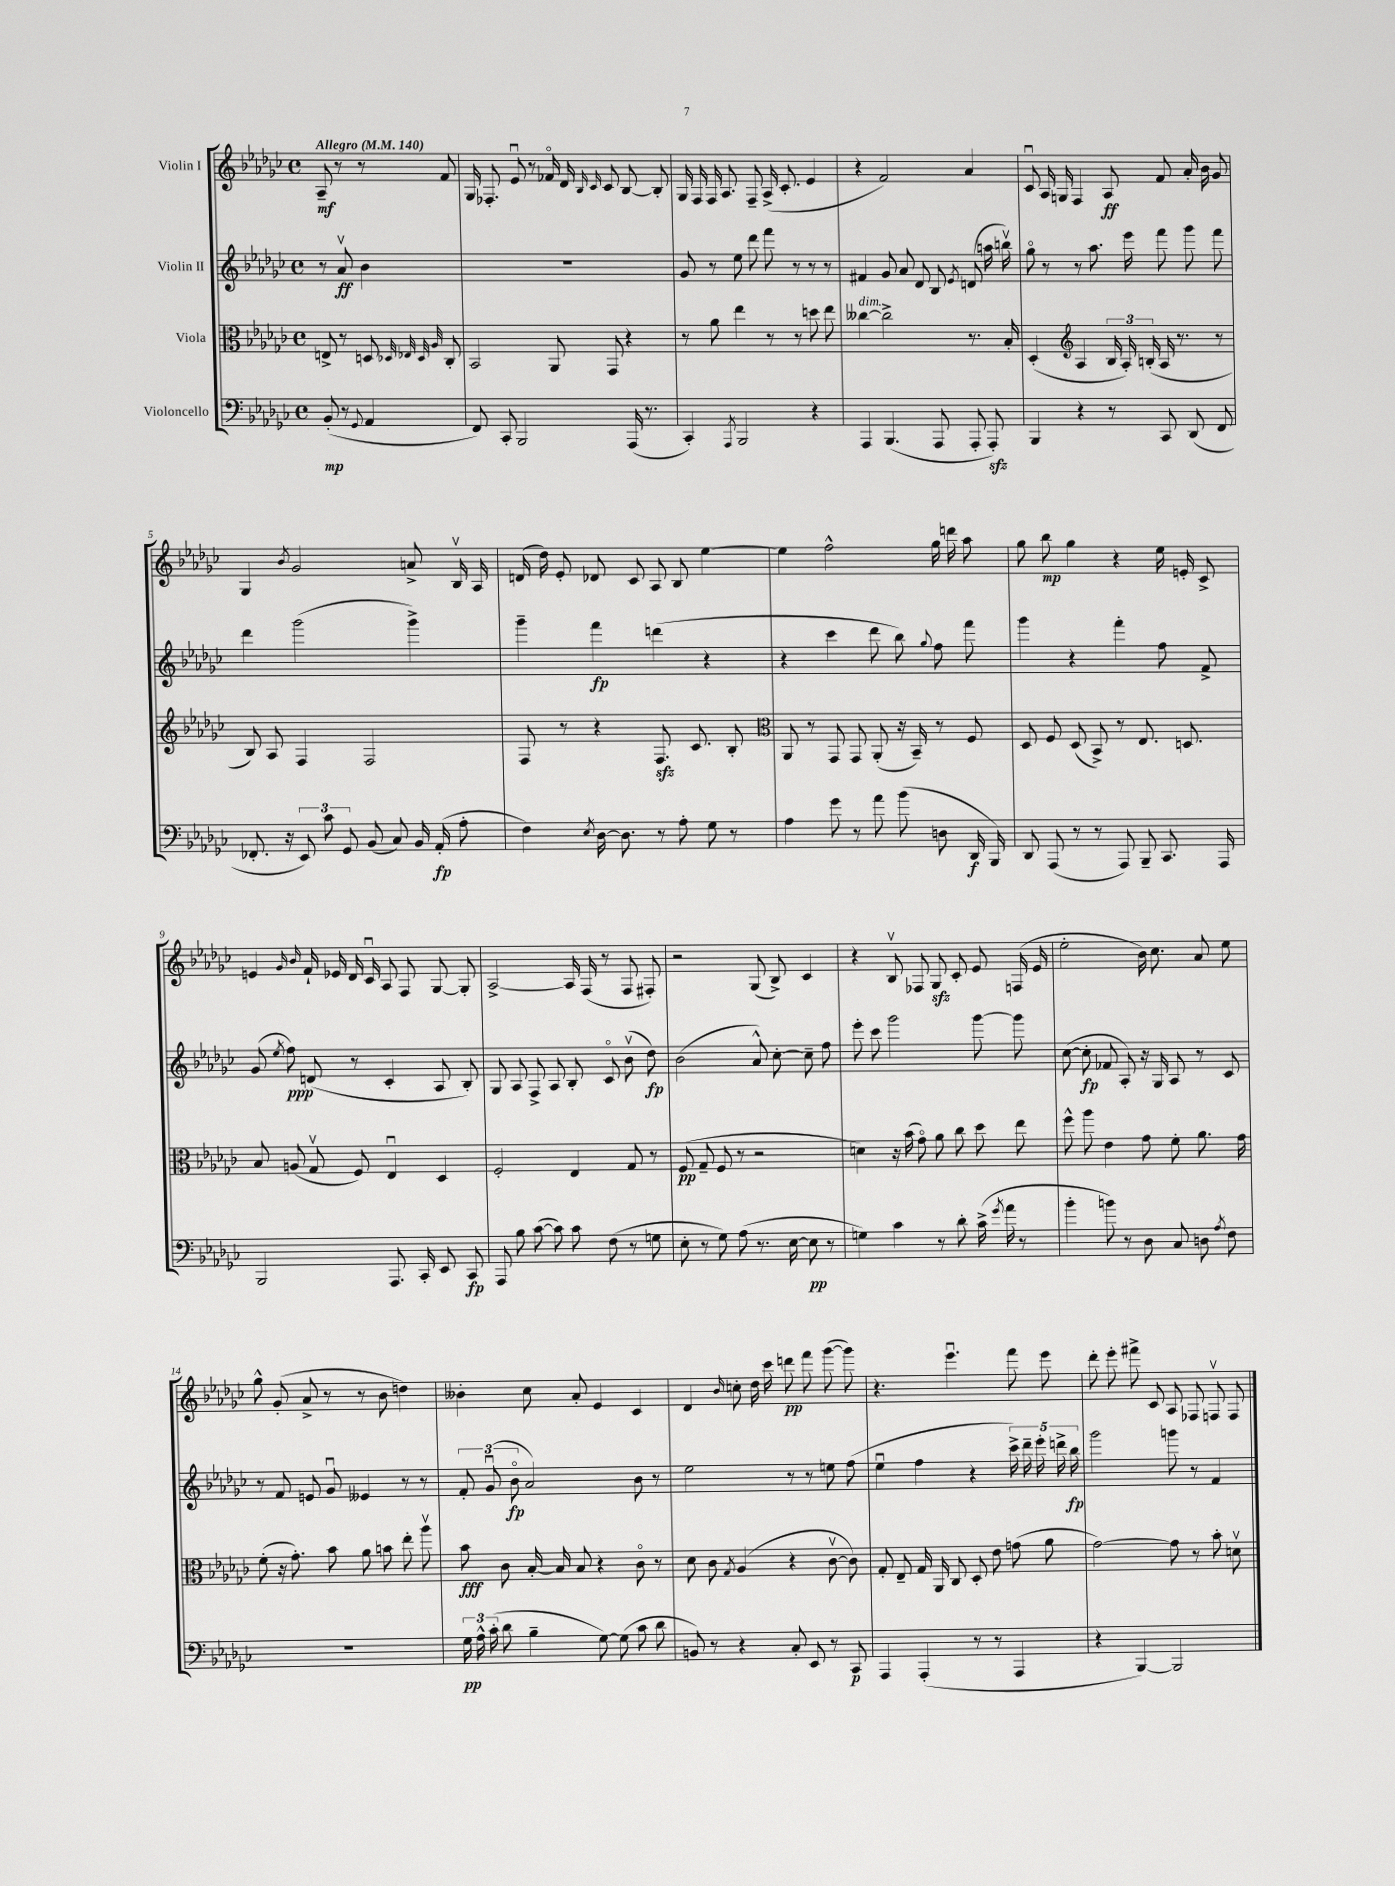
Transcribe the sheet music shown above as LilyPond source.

<<
\new StaffGroup <<
\new Staff = "s0" \with { instrumentName = "Violin I" } {
    \clef treble \key ges \major \defaultTimeSignature \time 4/4 \partial 2 \tempo "Allegro" 4 = 140
    \autoBeamOff aes8--\mf r8 r8 f'8 |
    ges16 fes8.-. ees'8\downbow r8 fes'16\flageolet des'16 \grace { bes16 ces'16 } ces'8 bes8~ bes8-. |
    ges16 f16 f16 aes8. f8-- aes16->( ces'8.-. ees'4 |
    r4 f'2) aes'4 |
    ces'8\downbow aes16 g16 f4 aes8\ff f'8 aes'16-. bes'16 ges'8 |
    ges4 \acciaccatura { bes'8 } ges'2 a'8-> bes16\upbow aes16 |
    d'16( des''16) ees'8-. des'8 ces'8 aes8 bes8 ees''4~ |
    ees''4 f''2-^ ges''16 d'''16 aes''8 |
    ges''8 bes''8\mp ges''4 r4 ees''16 e'16-. ces'8-> |
    e'4 \grace { ges'16 bes'16 } f'16-! ees'16 des'16 ces'16\downbow aes8 f8 ges8~ ges8-. |
    aes2~-> aes16 f16( r8 f8 fis8-.) |
    r2 ges8( bes8->) ces'4 |
    r4 bes8\upbow fes8 ges8\sfz ces'8-. ees'8 f16( ees'16 |
    ees''2-. bes'16) ces''8. aes'8 ees''8 |
    ges''8-^ ges'8-.( aes'8-> r8 r8 bes'8 d''4) |
    beses'4-. ces''8 aes'8-. ees'4 ces'4 |
    des'4 \grace { bes'16 } c''8-. des''16 ces'''16 d'''8\pp f'''8 ges'''8~( ges'''8) |
    r4. ees'''4.\downbow f'''8 ees'''8 |
    des'''8-. ees'''8-. fis'''8-> ces'8 aes8 fes8 f8\upbow f8 \bar "|." |
}
\new Staff = "s1" \with { instrumentName = "Violin II" } {
    \clef treble \key ges \major \defaultTimeSignature \time 4/4 \partial 2
    \autoBeamOff r8 aes'8\upbow\ff bes'4 |
    R1 |
    ges'8 r8 ees''8 des'''8 f'''8 r8 r8 r8 |
    fis'4 ges'8 aes'8 des'8 bes8 \acciaccatura { ees'8 } d'8( a''16 b''16\upbow) |
    ges''8\flageolet r8 r8 aes''8. ees'''16 f'''8 ges'''8 f'''8 |
    des'''4 ges'''2( ges'''4->) |
    ges'''4-- f'''4\fp d'''4( r4 |
    r4 ces'''4 des'''8 bes''8) \appoggiatura { ges''8 } f''8 f'''8 |
    ges'''4 r4 f'''4-. f''8 f'8-> |
    ges'8( \acciaccatura { ees''8 } f''8\ppp) d'8( r8 ces'4-. aes8 bes8-.) |
    ges8 aes8 f8-> aes8 bes8-. ces'8\flageolet bes'8\upbow( des''8\fp) |
    bes'2( aes'8-^) ces''8~-. ces''8-- f''8 |
    ees'''8-. ces'''8 ges'''2 ges'''8~ ges'''8 |
    ces''8~( ces''8-.\fp fes'8 aes8-.) r16 ges16 aes8 r8 ces'8 |
    r8 f'8 e'8 ges'8\downbow eeses'4 r8 r8 |
    \tuplet 3/2 { f'8-. ges'8\downbow( bes'8\flageolet\fp } aes'2) bes'8 r8 |
    ees''2 r8 r8 e''8 f''8( |
    ees''4\downbow f''4 r4 \tuplet 5/4 { ces'''16->) des'''16-- ees'''16-. d'''16-> bes''16\fp } |
    ges'''2 g'''8 r8 f'4 \bar "|." |
}
\new Staff = "s2" \with { instrumentName = "Viola" } {
    \clef alto \key ges \major \defaultTimeSignature \time 4/4 \partial 2
    \autoBeamOff e8-> r8 d8 \grace { des32 ees32 des32 aes32 } ces8-. |
    bes,2 aes,8 ges,8 r4 |
    r8 aes'8 ees''4 r8 r8 d''8 ees''8 |
    ceses''4~^\markup { \italic "dim." } ceses''2-> r8. bes16-. |
    des4-.( \clef treble aes4 \tuplet 3/2 { bes16 aes16-.) b16-.( } aes16 r8. r8 |
    bes8) aes8 f4 f2 |
    f8 r8 r4 f8.\sfz ces'8. bes8-. |
    \clef alto aes,8 r8 ges,8 ges,8 aes,8-.( r16 bes,16--) r8 f8 |
    des8 f8 des8( bes,8->) r8 ees8. d8. |
    bes8 a8( ges8\upbow f8) ees4\downbow des4 |
    f2-. ees4 ges8 r8 |
    f8\pp( ges8-- f8 r8 r2 |
    d'4) r16 bes'16( ges'8\flageolet) aes'8 ces''8 des''8 ees''8 |
    f''8-^ aes''8 ees'4 ges'8 f'8-. aes'8. ges'16 |
    f'8-.( r16 ges'8.-.) bes'8 aes'8 b'8 ees''8-. aes''8\upbow |
    bes'8\fff ces'8 bes16~-. bes16 bes8 r4 ces'8\flageolet r8 |
    des'8 ces'8 \acciaccatura { ges8 } aes4( r4 ces'8~\upbow ces'8) |
    ges8-. ees8-- ges16 aes,16 ces8 des8-. ees'8 g'8( aes'8 |
    ges'2~) ges'8 r8 bes'8-. d'8\upbow \bar "|." |
}
\new Staff = "s3" \with { instrumentName = "Violoncello" } {
    \clef bass \key ges \major \defaultTimeSignature \time 4/4 \partial 2
    \autoBeamOff bes,8-.\mp( r8 \appoggiatura { ges,8 } aes,4 |
    f,8) ces,8-. bes,,2 aes,,16( r8. |
    ces,4-.) \acciaccatura { aes,,8 } bes,,2 r4 |
    aes,,4 bes,,4.( aes,,8 aes,,8-. aes,,8-.\sfz) |
    bes,,4 r4 r8 ces,8 des,8( f,8 |
    fes,8.-. r16 \tuplet 3/2 { ees,8) ces'8 ges,8 } bes,8( ces8) bes,16 aes,16-.\fp( aes8-. |
    f4) \acciaccatura { ees8 } des16~ des8. r8 aes8-. ges8 r8 |
    aes4 ges'8 r8 aes'8 bes'8( d8 des,16\f bes,,16) |
    des,8 aes,,8( r8 r8 aes,,8) bes,,8-- ces,8. aes,,16 |
    bes,,2 aes,,8. ces,16-. ees,8 ces,8\fp |
    aes,,8 bes8 ces'8~( ces'8) ces'8 f8( r8 g8 |
    ees8-. r8 ges8) aes8( r8. ees16~ ees8\pp r8 |
    g4) ces'4 r8 des'8-. ces'16->( \acciaccatura { ges'8 } aes'16 r8 |
    bes'4-. b'8) r8 des8 ces8 d8 \acciaccatura { aes8 } f8 |
    R1 |
    \tuplet 3/2 { ges16\pp aes16-^ ces'16-.( } des'8 bes4-- ges8~) ges8( ces'8 des'8 |
    b,8) r8 r4 ces8-. ees,8 r8 ces,8\p |
    aes,,4 aes,,4-.( r8 r8 aes,,4 |
    r4 bes,,4~) bes,,2 \bar "|." |
}
>>
>>
